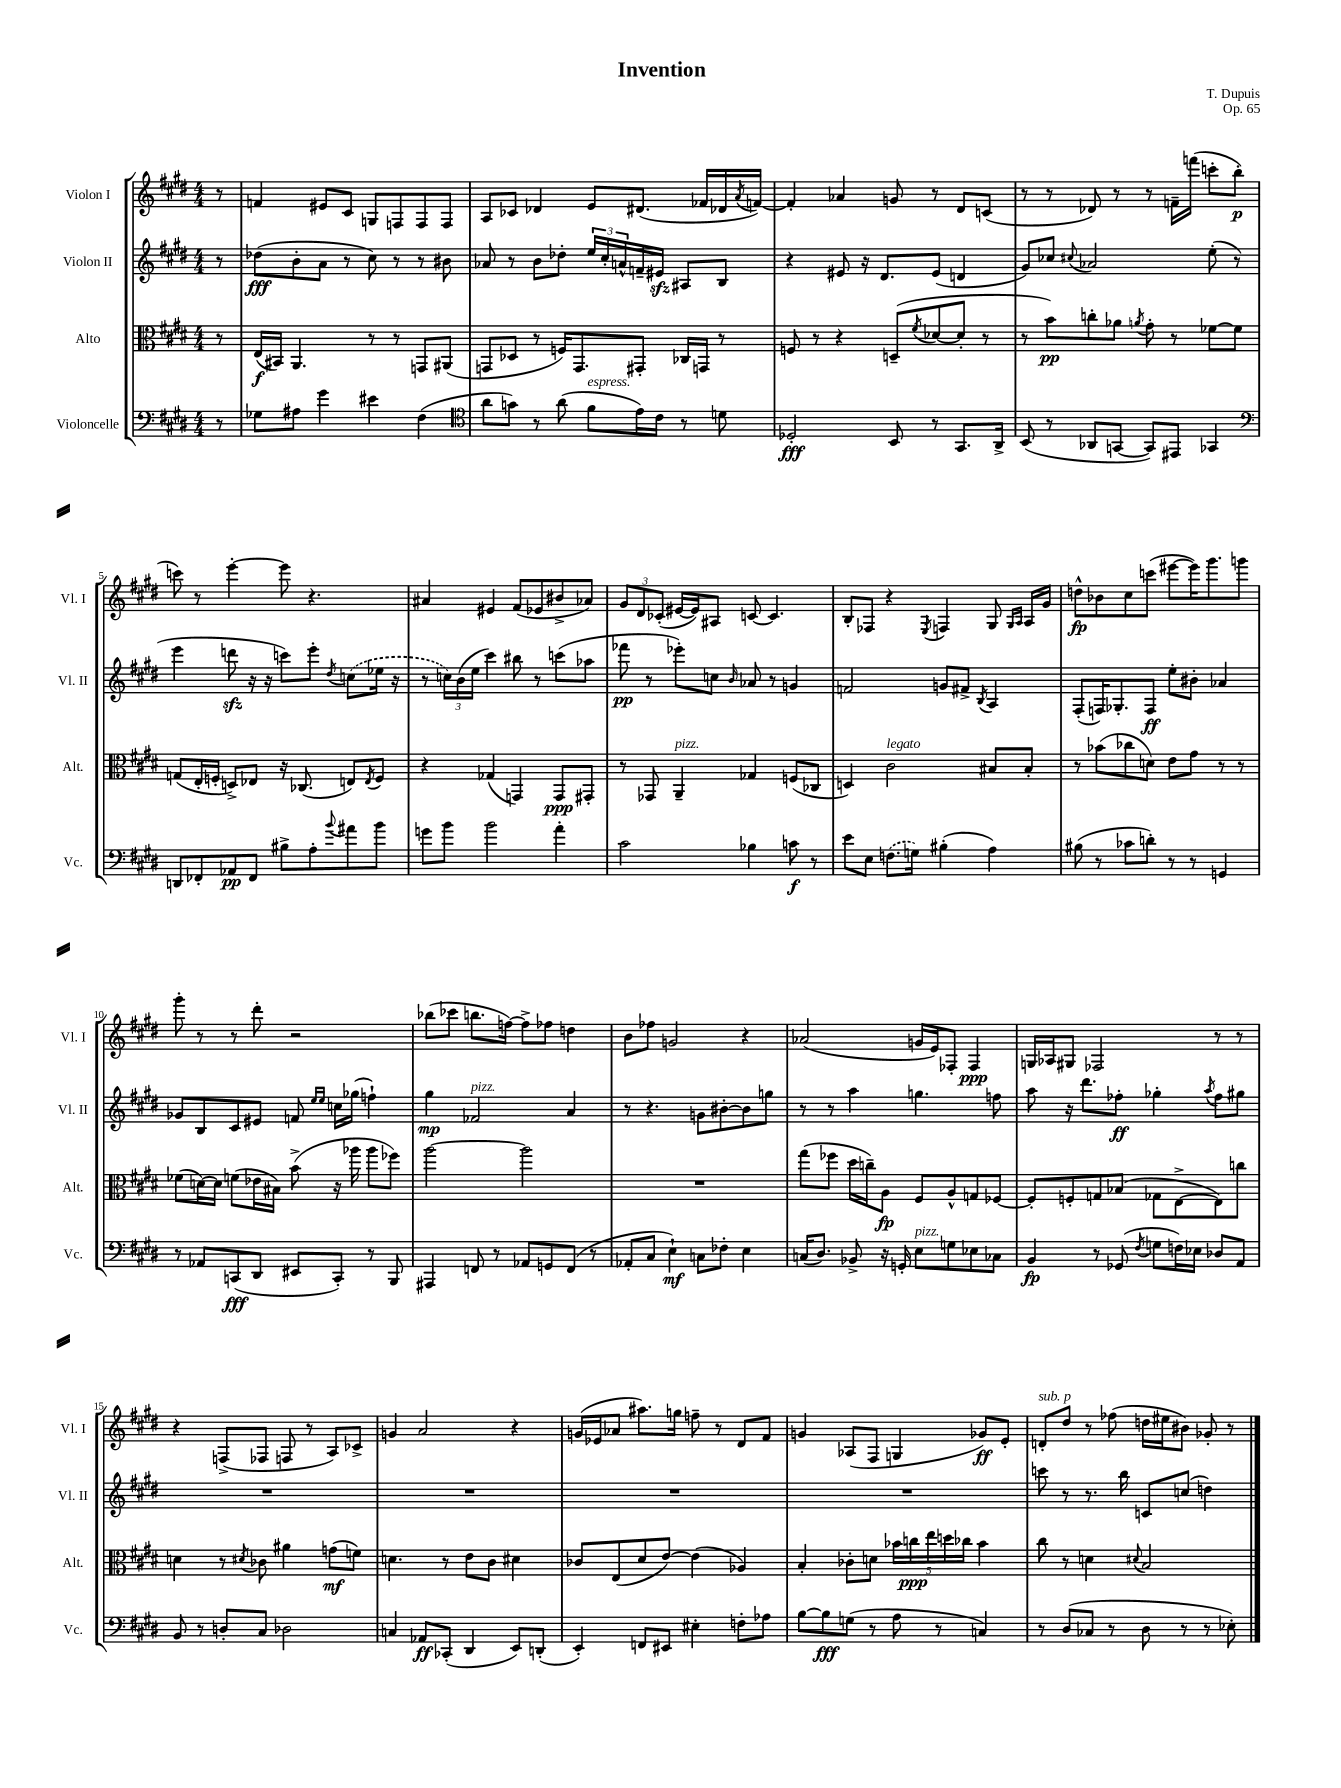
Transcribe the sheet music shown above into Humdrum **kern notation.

**kern	**kern	**kern	**kern
*staff4	*staff3	*staff2	*staff1
*clefF4	*clefC3	*clefG2	*clefG2
*k[f#c#g#d#]	*k[f#c#g#d#]	*k[f#c#g#d#]	*k[f#c#g#d#]
*M4/4	*M4/4	*M4/4	*M4/4
8r	8r	8r	8r
=	=	=	=
8G-\L	(16E/LL	(8dd-\L	4f/
.	16BB#/JJ)	.	.
8A#\J	4.AA/	8b'\	.
4g#\	.	8a\J	8e#/L
.	.	8r	8c#/J
4e#\	8r	8cc#\)	8G/L
.	8r	8r	8F/
(4F#\	8GG/L	8r	8F/
.	(8AA#/J	8b#\	8F/J
=	=	=	=
*clefC4	*	*	*
8a\L	8GG/L	8a-/	8A/L
8g\J)	8D-/J	8r	8c-/J
8r	8r	8b\L	4d-/
(8a\	16F/LK)	8dd-'\J	.
.	8.GG/	.	.
8f#\L	.	24ee/LL	8e/L
.	.	24cc#'/	.
.	.	24a^^/	.
16e\L)	8GG#'/J	16f~/	(8.d#/J
16c#\JJ	.	16e#/JJ	.
8r	16C-/LL	8A#/L	.
.	16GG/JJ	.	16f-/LL
8d\	8r	8B/J	16d-/
.	.	.	8qa/
.	.	.	[16f/JJ)
=	=	=	=
2D-'/	8F/	4r	4f'/]
.	8r	.	.
.	4r	8e#/	4a-/
.	.	16r	.
.	.	8.d#/L	.
8BB/	(8D~/L	.	8g/
.	8qf#/	.	.
8r	[8d-/	(8e#/J	8r
8.GG#/L	8d-'/]J	4d/	8d#/L
.	8r	.	(8c/J
16AA^/Jk	.	.	.
=	=	=	=
(8BB/	8r	8g#/L)	8r
8r	8b\L)	8cc-/J	8r
.	.	8qqcc#/	.
8AA-/L	8cc'\	2a-/	8d-/)
[8GG/J	8a-\J	.	8r
.	8qa/	.	.
8GG/]L)	8g#'\	.	8r
8EE#/J	8r	.	16f~\LL
.	.	.	(16fff\JJ
4GG-/	[8f-\L	(8ee'\	8ccc'\L
.	8f-\]J	8r	8bb'\J
=	=	=	=
*clefF4	*	*	*
8DD/L	(8G/L	4eee\	8ccc\)
8FF-'/	16E'/L	.	8r
.	16F'/JJ	.	.
8AA-/	8D^/L)	8ddd\	[4eee'\
8FF-/J	8E-/J	16r	.
.	.	16r	.
8B#^\L	16r	8ccc\L)	8eee\]
.	(8.C-/	.	.
8A'\	.	8eee'\J	4.r
8qqb/	.	8qdd#/	.
8a#\	8E/L)	(8cc\L	.
.	8qE/	.	.
8b\J	8F/J	16ee-\Jk	.
.	.	16r	.
=	=	=	=
8g\L	4r	8r	4a#/
8b\J	.	24cc\LL)	.
.	.	(24b\	.
.	.	24ee\JJ	.
2b\	(4G-/	4ccc#\)	4e#/
.	4GG/)	8bb#\	(8f#/L
.	.	8r	8e-/
4a'\	8GG/L	(8ccc\L	8b#^/
.	8GG#'/J	8aa-\J	8a-/J)
=	=	=	=
2c#\	8r	8fff-\	12g#/L
.	.	.	12d#/
.	8GG-/	8r	.
.	.	.	(12c-'/J
.	4AA~/	8eee-'\L)	[16e#/LL
.	.	.	16e#/]J)
.	.	8cc\J	8A#/J
.	.	16qqb/	.
4B-\	4G-/	8a-/	[8c/
.	.	8r	4.c/]
8c\	(8F/L	4g/	.
8r	8C-/J	.	.
=	=	=	=
8e\L	4D/)	2f/	8B'/L
8E\J	.	.	8F-/J
(8.F\L	2c#\	.	4r
16G\Jk)	.	.	.
.	.	.	8qE/
(4B#'\	.	8g/L	4F/
.	.	8f#^/J	.
.	.	8qB/	.
4A\)	8B#/L	4A/	8G#/
.	.	.	16qqG#/LL
.	.	.	16qqA/JJ
.	8B#'/J	.	16A/LL
.	.	.	16g#/JJ
=	=	=	=
(8B#\	8r	(8F#'/L	8dd^^\L
8r	(8b-\L	16F/K)	8b-\
.	.	8.G-'/	.
8c-\L	8cc-\	.	8cc#\
8d'\J)	8d\J)	8F/J	(8ccc\J
8r	8e\L	8ee'\L	[8eee#\L
8r	8g#\J	8b#'\J	16eee#\]K)
.	.	.	8.ggg#\
4GG/	8r	4a-/	.
.	8r	.	8ggg\J
=	=	=	=
8r	(8f-\L	8g-/L	8ggg#'\
8AA-/L	[16d\L)	8B/	8r
.	16d\]JJ	.	.
(8CC/	(8f\L	8c#/	8r
8DD#/J	16e-\L	8e#/J	8ddd#'\
.	16B#\JJ)	.	.
8EE#/L	(8b^\	8f/	2r
.	.	16qqee/LL	.
.	.	16qqee/JJ	.
8CC'/J)	16r	16cc\LL	.
.	16aa-\	(16gg-\JJ	.
8r	8aa-\L	4ff`\)	.
8BBB/	8ff-\J)	.	.
=	=	=	=
4AAA#/	[2aa\	4gg#\	(8bb-\L
.	.	.	8ccc-\J
8FF/	.	2f-/	8.bb\L
8r	.	.	.
.	.	.	[16ff\Jk)
8AA-/L	2aa\]	.	8ff^\]L
8GG/	.	.	8ff-\J
(8FF/J	.	4a/	4dd\
8r	.	.	.
=	=	=	=
8AA-'/L	1r	8r	8b\L
8C#/J	.	4.r	8ff-\J
4E`\)	.	.	2g/
8C\L	.	8g\L	.
8F-'\J	.	[8b#'\	.
4E\	.	8b#\]	4r
.	.	8gg\J	.
=	=	=	=
(16C/LK	(8gg#\L	8r	(2a-/
8.D#/J)	.	.	.
.	8ff-\J	8r	.
8BB-^/	16dd#\LL	4aa\	.
.	16cc~\J)	.	.
16r	8A\J	.	.
16GG'/	.	.	.
8E\L	8F#/L	4.gg\	16g/LL
.	.	.	16e/J)
8G\	8A^^/	.	8F-'/J
8E-\	8G/	.	4F-/
8C-\J	[8F-/J	8ff\	.
=	=	=	=
4BB/	8F-'/]L	8aa\	16G/LL
.	.	.	16A-/J
.	8F'/	16r	8G#/J
.	.	8.ddd#\L	.
8r	8G/	.	2F-/
(8GG-/	(8B-/J	8ff-'\J	.
8qF#/	.	.	.
8G\L	8G-\L	4gg-'\	.
16F\L)	[8E^\	.	.
16E-\JJ	.	.	.
.	.	8qaa/	.
8D-/L	8E\])	8ff-\L	8r
8AA/J	8cc\J	8gg#\J	8r
=	=	=	=
8BB/	4d\	1r	4r
8r	.	.	.
8D'/L	8r	.	(8F^/L
.	8qd#/	.	.
8C#/J	8c-\	.	8F-/J
2D-\	4a#\	.	8F/
.	.	.	8r
.	(8g\L	.	8A/L)
.	8f\J)	.	8c-^/J
=	=	=	=
4C/	4.d\	1r	4g/
8AA-/L	.	.	2a/
(8CC-'/J	8r	.	.
4DD#/	8e\L	.	.
.	8c#\J	.	.
8EE/L)	4d#\	.	4r
(8DD'/J	.	.	.
=	=	=	=
4EE'/)	8c-/L	1r	(16g/LL
.	.	.	16e-/J
.	(8E/	.	8a-/J
8FF/L	8d#/	.	8.aa#\L)
8EE#/J	[8e/J)	.	.
.	.	.	16gg\Jk
4E#'\	(4e\]	.	8ff~\
.	.	.	8r
8F'\L	4A-/)	.	8d#/L
8A-\J	.	.	8f#/J
=	=	=	=
[8B\L	4B'/	1r	4g/
8B\]	.	.	.
(8G\J	8c-'\L	.	(8A-/L
8r	8d\J	.	8F#/J
8A\	20b-\LL	.	4G/
.	20cc\	.	.
.	20ee\	.	.
8r	.	.	.
.	20dd\	.	.
.	20cc-\JJ	.	.
4C/)	4b-\	.	8g-/L)
.	.	.	8e'/J
=	=	=	=
8r	8cc#\	8ccc\	8d'/L
(8D#/L	8r	8r	8dd#/J
8C-/J	4d\	8.r	8r
8r	.	.	(8ff-\
.	.	16bb\	.
.	8qqd#/	.	.
8D#\	2B/	8c/L	16dd\LL
.	.	.	16ee#\J
8r	.	(8cc/J	8b#\J)
8r	.	4dd\)	8g-'/
8E-'\)	.	.	8r
==	==	==	==
*-	*-	*-	*-
